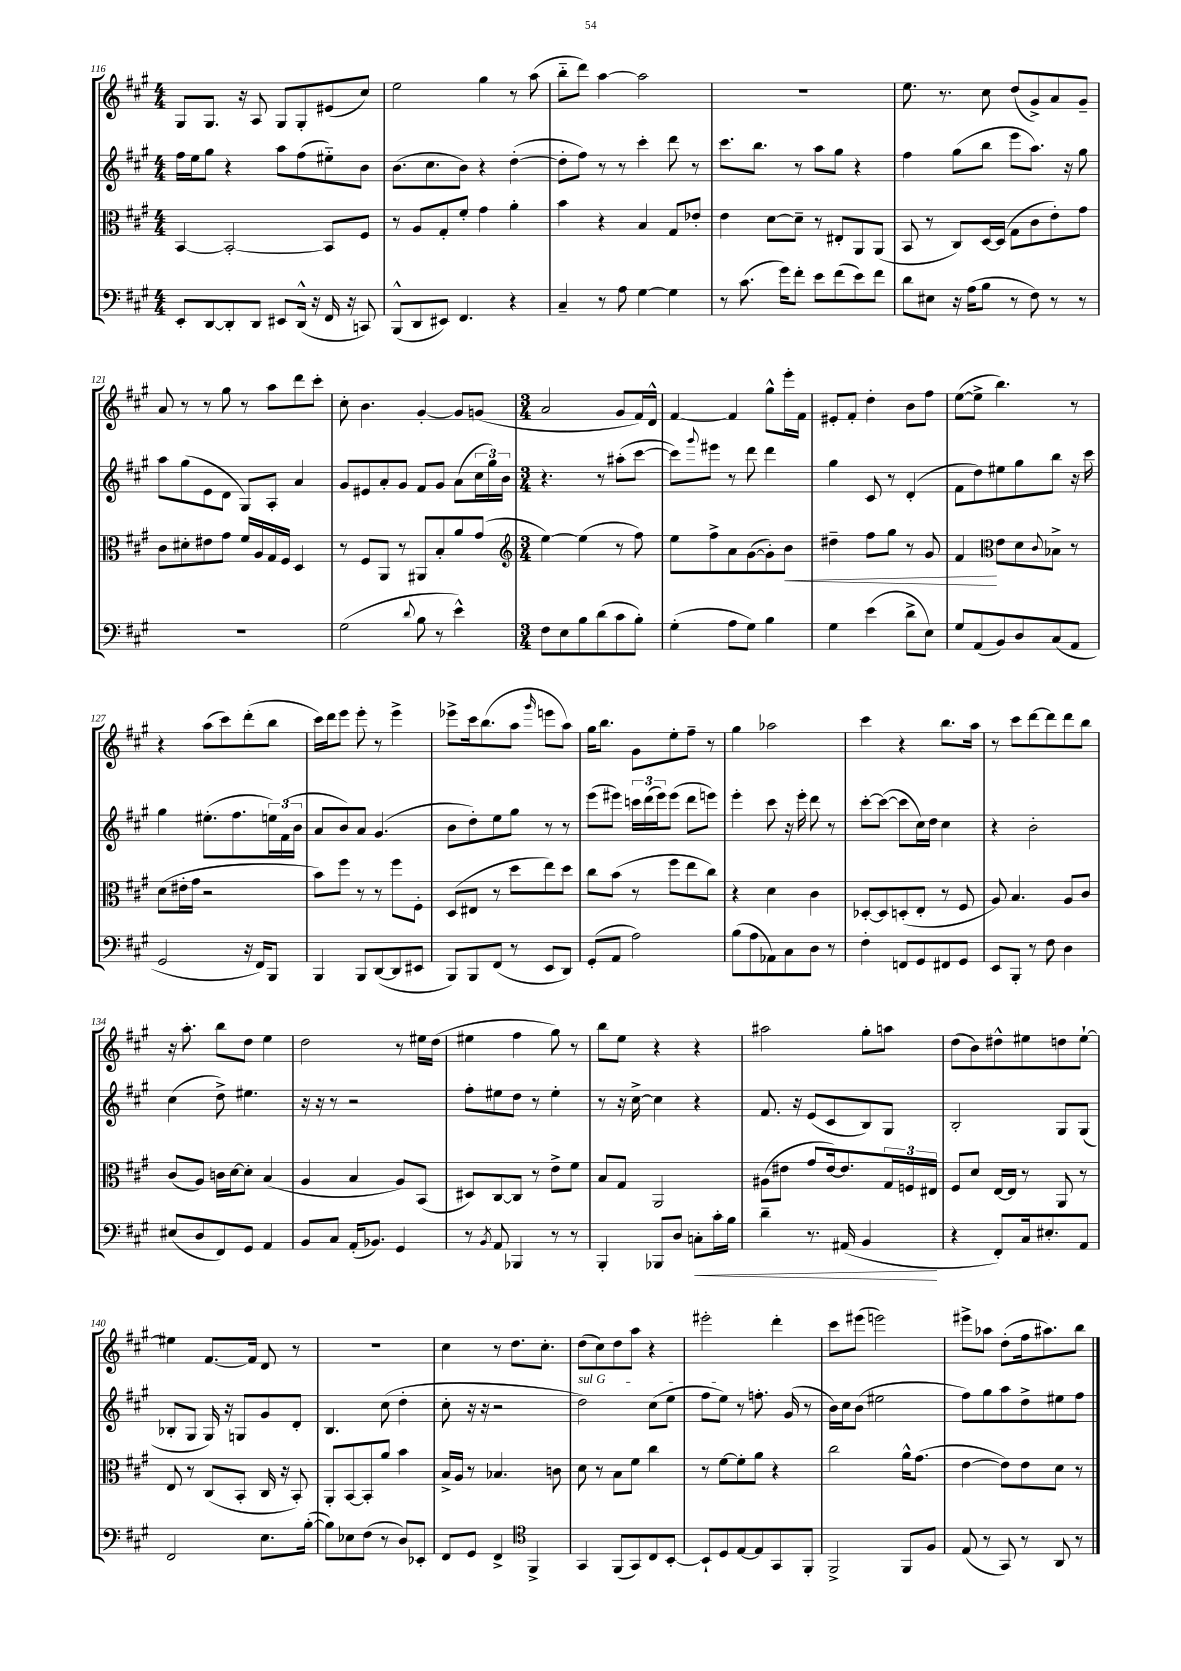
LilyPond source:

<<
\new StaffGroup <<
\new Staff = "s0" {
    \clef treble \key a \major \numericTimeSignature \time 4/4
    gis8 gis8. r16 a8 gis8 gis8-. eis'8( cis''8) |
    e''2 gis''4 r8 a''8( |
    b''8-_ d'''8) a''4~ a''2 |
    R1 |
    e''8. r8. cis''8 d''8( gis'8->) a'8 gis'8-- |
    a'8 r8 r8 gis''8 r8 a''8 d'''8 cis'''8-. |
    cis''8-. b'4. gis'4~-. gis'8 g'8( |
    \numericTimeSignature \time 3/4 a'2 gis'8 fis'16) d'16-^ |
    fis'4~ fis'4 gis''8-^ e'''16-. fis'16 |
    eis'8-. fis'8-. d''4-. b'8 fis''8 |
    e''8~( e''8-> b''4.) r8 |
    r4 a''8( cis'''8) d'''8-.( b''8 |
    cis'''16) d'''16 e'''8 e'''8-. r8 e'''4-> |
    ees'''8-> cis'''16 b''8.( a''8 \grace { gis'''16 } e'''8 a''8) |
    gis''16 b''8. gis'8 e''8-. fis''8-- r8 |
    gis''4 aes''2 |
    cis'''4 r4 b''8. a''16 |
    r8 cis'''8 d'''8~ d'''8 d'''8 b''8 |
    r16 a''8.-. b''8 d''8 e''4 |
    d''2 r8 eis''16 d''16( |
    eis''4 fis''4 gis''8) r8 |
    b''8 e''8 r4 r4 |
    ais''2 gis''8-. a''8 |
    d''8( b'8) dis''8-^ eis''8 d''8 eis''8~-! |
    eis''4 fis'8.~ fis'16 d'8 r8 |
    R2. |
    cis''4 r8 d''8. cis''8.-. |
    d''8( cis''8) d''8 a''8 r4 |
    eis'''2-. d'''4-. |
    cis'''8 eis'''8( e'''2) |
    eis'''8-> aes''8 d''8-.( fis''16 ais''8.) b''8 \bar "|." |
}
\new Staff = "s1" {
    \clef treble \key a \major \numericTimeSignature \time 4/4
    fis''16 e''16 gis''8 r4 a''8 fis''8( eis''8-_) b'8 |
    b'8.( cis''8. b'8) r4 d''4~-.( |
    d''8-. fis''8) r8 r8 cis'''4-. d'''8 r8 |
    cis'''8. b''8. r8 a''8 gis''8 r4 |
    fis''4 gis''8( b''8 e'''8 a''8.) r16 gis''8 |
    a''8 gis''8( e'8 d'8 gis8) a8-. a'4 |
    gis'8 eis'8 a'8-. gis'8 fis'8 gis'8 a'8( \tuplet 3/2 { cis''16 gis''16) b'16 } |
    \numericTimeSignature \time 3/4 r4. r8 ais''8-.( cis'''8~ |
    cis'''8) \appoggiatura { gis'''8 } eis'''8 r8 d'''8 d'''4 |
    gis''4 cis'8 r8 d'4-.( |
    fis'8 d''8) eis''8 gis''8 b''8 r16 cis'''16 |
    gis''4 eis''8.-.( fis''8. \tuplet 3/2 { e''16) fis'16( b'16 } |
    a'8 b'8) a'8 gis'4.( |
    b'8 d''8-.) e''8 gis''8 r8 r8 |
    e'''8( eis'''8) \tuplet 3/2 { c'''16 d'''16( eis'''16) } eis'''8( d'''8 e'''8) |
    e'''4-. cis'''8 r16 e'''16-. d'''8 r8 |
    cis'''8~-. cis'''8~( cis'''8 cis''16) d''16 cis''4 |
    r4 b'2-. |
    cis''4( d''8->) eis''4. |
    r16 r16 r8 r2 |
    fis''8-. eis''8 d''8 r8 eis''4-. |
    r8 r16 cis''16~-> cis''4 r4 |
    fis'8. r16 e'8( cis'8 b8) gis8 |
    b2-. gis8 gis8( |
    bes8-. gis8 gis16) r16 g8 gis'8 d'8-. |
    b4. cis''8( d''4-. |
    cis''8-. r16 r16 r2 |
    \once \override TextSpanner.bound-details.left.text = \markup { \italic "sul G" } d''2\startTextSpan) cis''8( e''8 |
    fis''8 e''8\stopTextSpan) r8 f''8.-. gis'16( r8 |
    b'16) cis''16 b'8( eis''2 |
    fis''8) gis''8 a''8 d''8-> eis''8 fis''8 \bar "|." |
}
\new Staff = "s2" {
    \clef alto \key a \major \numericTimeSignature \time 4/4
    b,4~ b,2~-. b,8 fis8 |
    r8 a8 gis8-. fis'8-. gis'4 a'4-. |
    b'4 r4 b4 gis8 ees'8-. |
    e'4 d'8~ d'8-- r8 eis8-. a,8 a,8( |
    b,8 r8 cis8) d16~ d16( gis8 cis'8 e'8-.) gis'8 |
    cis'8 dis'8-. eis'8 gis'8 fis'16 a16 gis16 fis16 d4 |
    r8 fis8 a,8 r8 ais,8 b8-. a'8 gis'8( |
    \numericTimeSignature \time 3/4 \clef treble e''4~) e''4( r8 fis''8) |
    e''8 fis''8-> a'8 gis'8~( gis'8-.) b'8\< |
    dis''4-- fis''8 gis''8 r8 gis'8 |
    fis'4\! \clef alto e'8 d'8 \appoggiatura { cis'8 } bes8-> r8 |
    d'8( eis'16-. gis'16 r2 |
    b'8) fis''8 r8 r8 fis''8 fis8-. |
    d8( eis8 r8 d''8 e''8) d''8 |
    cis''8 b'8( r8 fis''8 e''8 cis''8) |
    r4 d'4 cis'4 |
    des8~-. des8 d8-.( e8-. r8 fis8 |
    a8) b4. a8 cis'8 |
    cis'8( a8) c'16 d'16~ d'8-. b4( |
    a4 b4 a8) b,8( |
    dis8) cis8~ cis8 r8 e'8-> fis'8 |
    b8 gis8 a,2 |
    ais8( eis'8 gis'8 eis'16~) eis'8. \tuplet 3/2 { gis16 f16 eis16 } |
    fis8 d'8 e16~ e16 r8 a,8 r8 |
    e8 r8 cis8( b,8-. cis16 r16 b,8-.) |
    a,8-. b,8~ b,8-. a'8 b'4 |
    b16-> a16 r8 bes4. c'8 |
    d'8 r8 b8 fis'8 cis''4 |
    r8 fis'8~ fis'8-. a'8 r4 |
    cis''2 a'16-^ gis'8.( |
    e'4~ e'8) e'8 d'8 r8 \bar "|." |
}
\new Staff = "s3" {
    \clef bass \key a \major \numericTimeSignature \time 4/4
    e,8-. d,8~ d,8-. d,8 eis,8 d,16-^( r16 fis,16 r16 c,8) |
    b,,8-^( d,8 eis,8) fis,4. r4 |
    cis4-- r8 a8 gis4~ gis4 |
    r8 cis'8.( gis'16) fis'8-. e'8 fis'8( e'8) fis'8 |
    d'8 eis8 r16 a16( b8 r8 fis8) r8 r8 |
    R1 |
    gis2( \appoggiatura { d'8 } b8 r8 e'4-^) |
    \numericTimeSignature \time 3/4 fis8 e8 b8 d'8( cis'8 b8-.) |
    gis4-.( a8 gis8) b4 |
    gis4 e'4( d'8-> e8) |
    gis8 a,8( b,8) d8 cis8( a,8 |
    gis,2 r16 fis,16) b,,8 |
    b,,4 b,,8 d,8~( d,8 eis,8 |
    b,,8) b,,8 fis,8( r8 e,8 d,8) |
    gis,8-.( a,8 a2) |
    b8( a8 aes,8) cis8 d8 r8 |
    fis4-. f,8 gis,8 fis,8 gis,8 |
    e,8 b,,8-. r8 fis8 d4 |
    eis8( d8 fis,8) gis,8 a,4 |
    b,8 cis8 a,16-.( bes,8.) gis,4 |
    r8 \acciaccatura { b,8 } a,8 bes,,4 r8 r8 |
    b,,4-. bes,,8 d8 c8-.\< cis'16-. b16 |
    d'4-- r8. ais,16( b,4\! |
    r4 fis,8-.) cis16 eis8.-. a,8 |
    fis,2 e8. b16~-.( |
    b8) ees8 fis8( r8 d8) ees,8-. |
    fis,8 gis,8 fis,4-> \clef tenor fis,4-> |
    gis,4 fis,8( gis,8) cis8 b,8~-. |
    b,8-! d8 e8~ e8 gis,8 fis,8-. |
    fis,2-> fis,8 fis8 |
    e8( r8 gis,8) r8 a,8 r8 \bar "|." |
}
>>
>>
\layout { \context { \Score currentBarNumber = #116 } }
